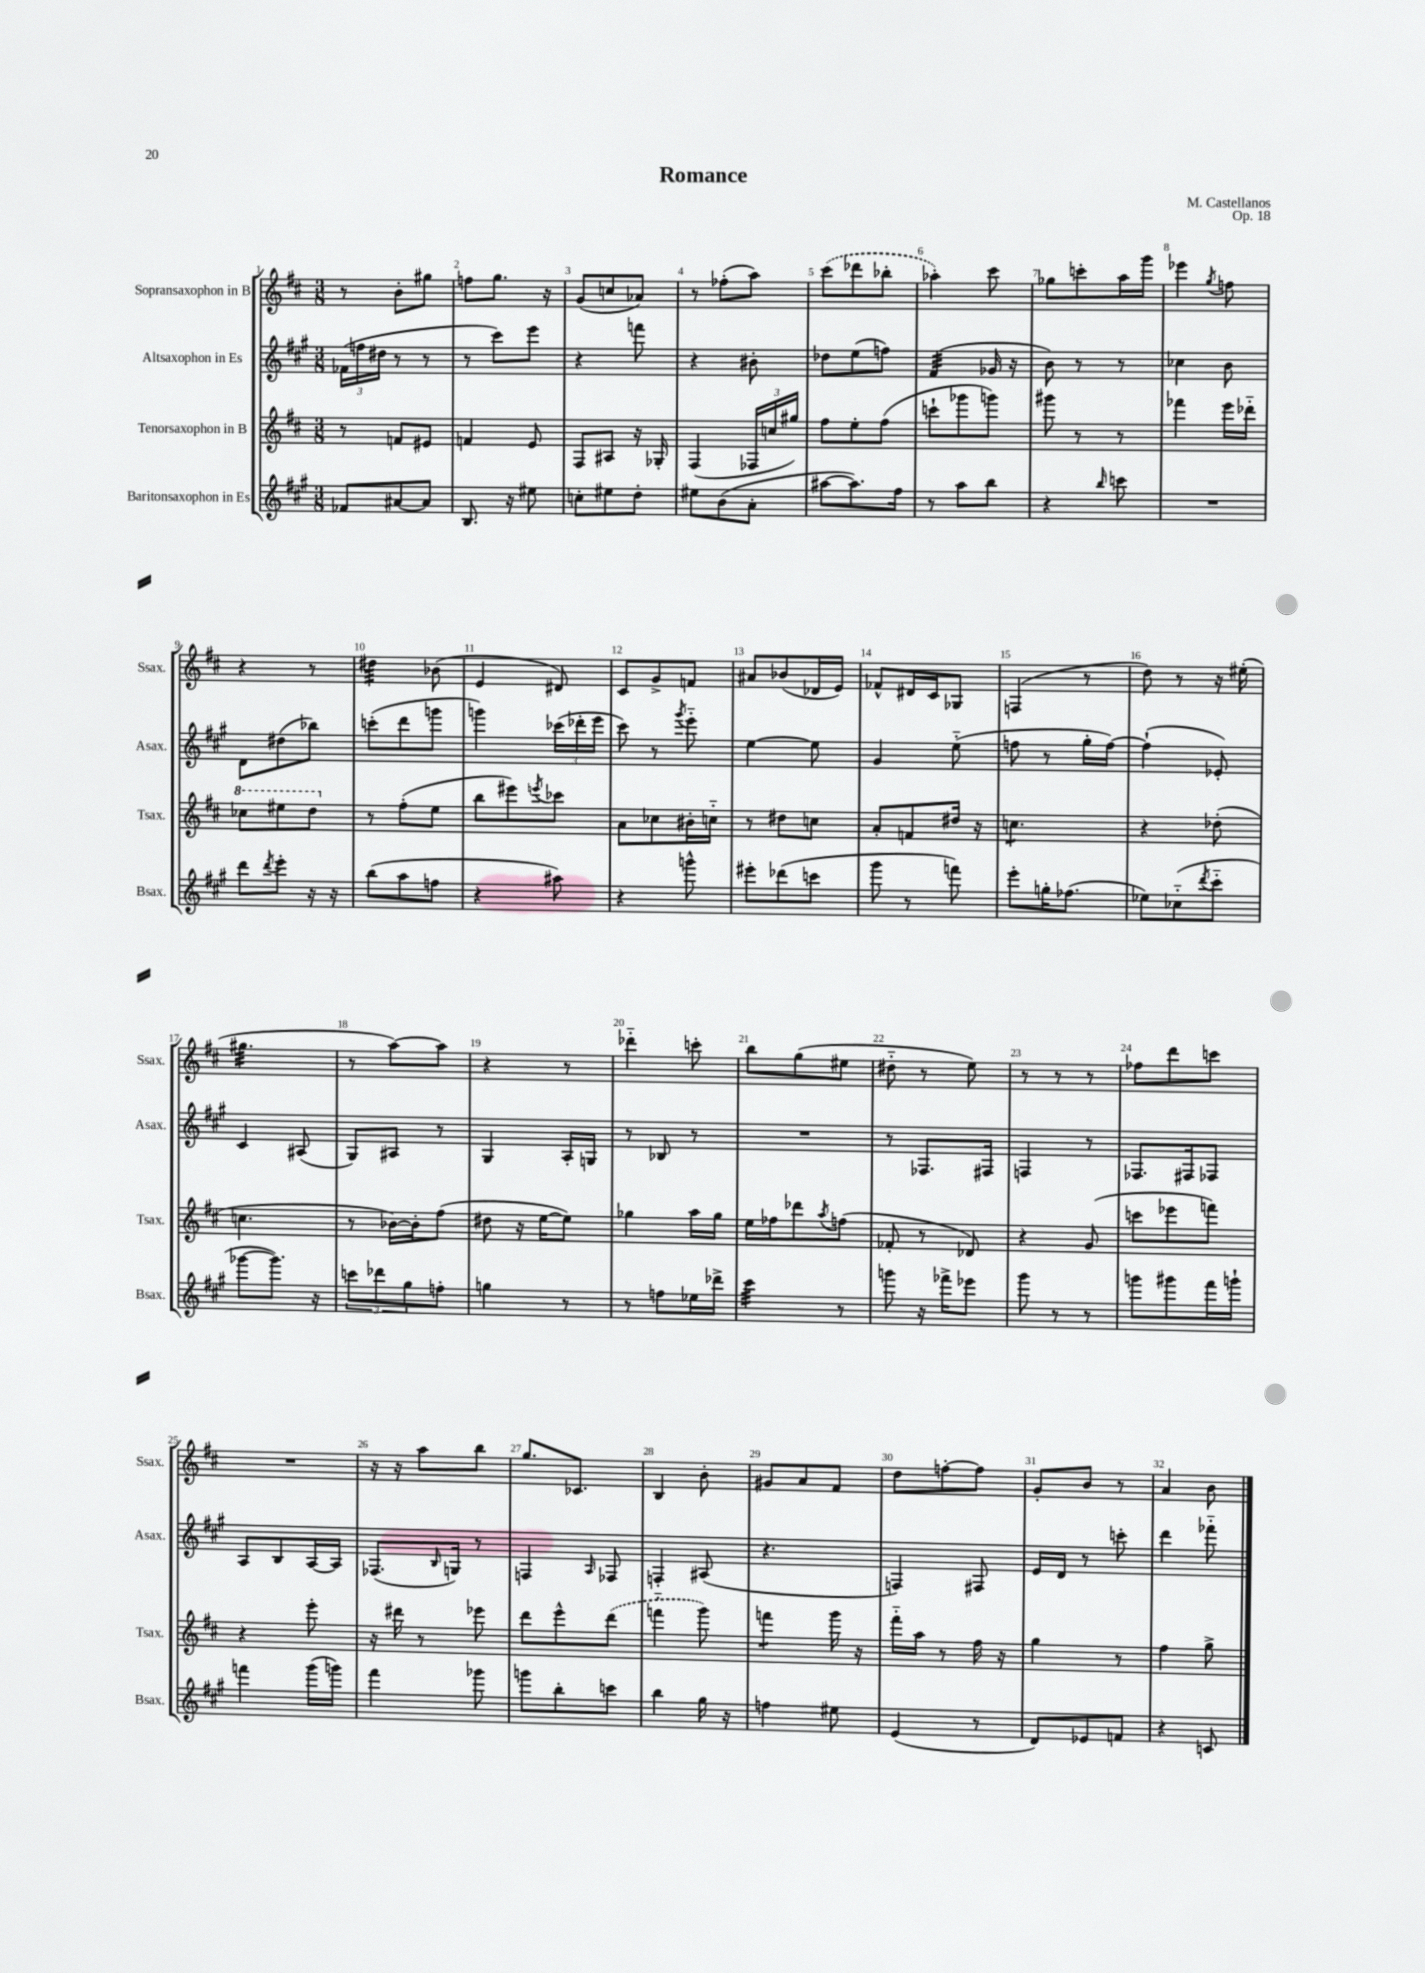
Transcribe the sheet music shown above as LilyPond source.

\header { title = "Romance" composer = "M. Castellanos" opus = "Op. 18" }
<<
\new StaffGroup <<
\new Staff = "s0" \with { instrumentName = "Sopransaxophon in B" shortInstrumentName = "Ssax." } {
    \clef treble \key d \major \numericTimeSignature \time 3/8
    r8 b'8-. gis''8 |
    f''8 g''8. r16 |
    g'8( c''8 aes'8) |
    r8 fes''8-.( a''8) |
    \once \slurDashed cis'''8( des'''8 bes''8-. |
    aes''4-.) cis'''8 |
    ges''8 c'''8-. a''16 g'''16 |
    ees'''4 \acciaccatura { g''8 } f''8 |
    r4 r8 |
    dis''4:32 bes'8( |
    e'4 dis'8) |
    cis'8 g'8-> f'8 |
    ais'8 bes'8( des'16 e'16) |
    fes'8-^ dis'16 cis'16 ges8 |
    f4( r8 |
    d''8) r8 r16 eis''16-.( |
    gis''4.:32 |
    r8 a''8~) a''8 |
    r4 r8 |
    des'''4-_ c'''8-. |
    b''8 g''8( eis''8 |
    dis''8-_ r8 e''8) |
    r8 r8 r8 |
    fes''8 d'''8 c'''8 |
    R4. |
    r16 r16 a''8 b''8 |
    g''8. ces'8. |
    b4 b'8-. |
    gis'8 a'8 fis'8 |
    d''8 f''8~-. f''8 |
    g'8-. b'8 r8 |
    a'4 b'8 \bar "|." |
}
\new Staff = "s1" \with { instrumentName = "Altsaxophon in Es" shortInstrumentName = "Asax." } {
    \clef treble \key a \major \numericTimeSignature \time 3/8
    \tuplet 3/2 { fes'16( f''16 dis''16 } r8 r8 |
    r8 cis'''8) e'''8 |
    r4 f'''8 |
    r4 bis'8-. |
    des''8 e''8( f''8) |
    fis'4:32( ges'16 r16 |
    b'8) r8 r8 |
    ces''4 b'8 |
    d'8 dis''8( bes''8) |
    c'''8-.( d'''8 g'''8 |
    g'''4) \tuplet 3/2 { ces'''16( des'''16-. e'''16 } |
    cis'''8) r8 \acciaccatura { gis'''8 } e'''8-_ |
    e''4~ e''8 |
    gis'4 e''8-_( |
    f''8 r8 gis''16-. f''16~) |
    f''4-!( ees'8-.) |
    cis'4 ais8( |
    gis8) ais8 r8 |
    gis4 a16-. g16 |
    r8 bes8 r8 |
    R4. |
    r8 fes8. fis16 |
    f4 r8 |
    fes8. fis16 fes8 |
    a8 b8 a16~ a16 |
    fes8.( \grace { b16 } g16) r8 |
    f4 \grace { a16 } fes8 |
    f4-. ais8( |
    r4. |
    f4) fis8 |
    e'16 d'16 r8 c'''8-. |
    d'''4 fes'''8-_ \bar "|." |
}
\new Staff = "s2" \with { instrumentName = "Tenorsaxophon in B" shortInstrumentName = "Tsax." } {
    \clef treble \key d \major \numericTimeSignature \time 3/8
    r8 f'8 eis'8 |
    f'4 e'8 |
    fis8 ais8 r16 ges16-. |
    fis4( \tuplet 3/2 { fes16 c''16 gis''16) } |
    fis''8 e''8-. fis''8( |
    c'''8-! ges'''8 g'''8) |
    gis'''8 r8 r8 |
    fes'''4 e'''16 des'''16-_ |
    \ottava #1 ces'''8 eis'''8 d'''8 \ottava #0 |
    r8 fis''8-.( e''8 |
    b''8 eis'''8) \acciaccatura { e'''8 } ces'''8 |
    a'8 ces''8 bis'16-. c''16-_ |
    r8 dis''8 c''8 |
    a'8-. f'8 dis''16 r16 |
    c''4.:8 |
    r4 des''8-.( |
    c''4. |
    r8 bes'16~) bes'16-. fis''8( |
    dis''8 r16 e''16~ e''8) |
    ges''4 a''16 ges''16 |
    e''16 fes''16 des'''8 \acciaccatura { a''8 } f''8( |
    fes'8-. r8 des'8) |
    r4 g'8( |
    c'''8 ees'''8 f'''8) |
    r4 e'''8-. |
    r16 dis'''16 r8 ees'''8 |
    d'''8 e'''8-^ \once \slurDashed d'''8( |
    f'''4-_ g'''8) |
    f'''4:8 g'''16 r16 |
    fis'''16-_ a''16 r8 fis''16 r16 |
    g''4 r8 |
    fis''4 g''8-> \bar "|." |
}
\new Staff = "s3" \with { instrumentName = "Baritonsaxophon in Es" shortInstrumentName = "Bsax." } {
    \clef treble \key a \major \numericTimeSignature \time 3/8
    fes'8 ais'8~ ais'8 |
    b8. r16 eis''8 |
    c''8-. eis''8 d''8-. |
    eis''8 b'8( a'8-. |
    ais''8~ ais''8.) fis''16 |
    r8 a''8 b''8 |
    r4 \grace { b''16 } c'''8 |
    R4. |
    d'''8 \acciaccatura { d'''8 } e'''8-. r16 r16 |
    b''8( a''8 f''8 |
    r4 ais''8) |
    r4 g'''8-^ |
    eis'''8-. des'''8( c'''8 |
    gis'''8 r8 f'''8) |
    e'''8-. g''16-. fes''8.( |
    ees''8) ces''8-_( \acciaccatura { d'''8 } cis'''8-_ |
    ges'''8~ ges'''8.) r16 |
    \tuplet 3/2 { c'''8 des'''8 gis''8 } f''8-. |
    g''4 r8 |
    r8 f''8 ees''16 des'''16-> |
    cis'''4:32 r8 |
    g'''8 r16 fes'''16-> ees'''8 |
    gis'''8 r8 r8 |
    g'''8 gis'''8 fis'''16 g'''16-! |
    f'''4 gis'''16( g'''16) |
    fis'''4 ges'''8 |
    g'''8 b''8-. c'''8 |
    b''4 gis''16 r16 |
    f''4 eis''8 |
    e'4( r8 |
    d'8) ees'8 f'8 |
    r4 c'8 \bar "|." |
}
>>
>>
\layout { \context { \Score \override BarNumber.break-visibility = ##(#f #t #t) barNumberVisibility = #all-bar-numbers-visible } }
